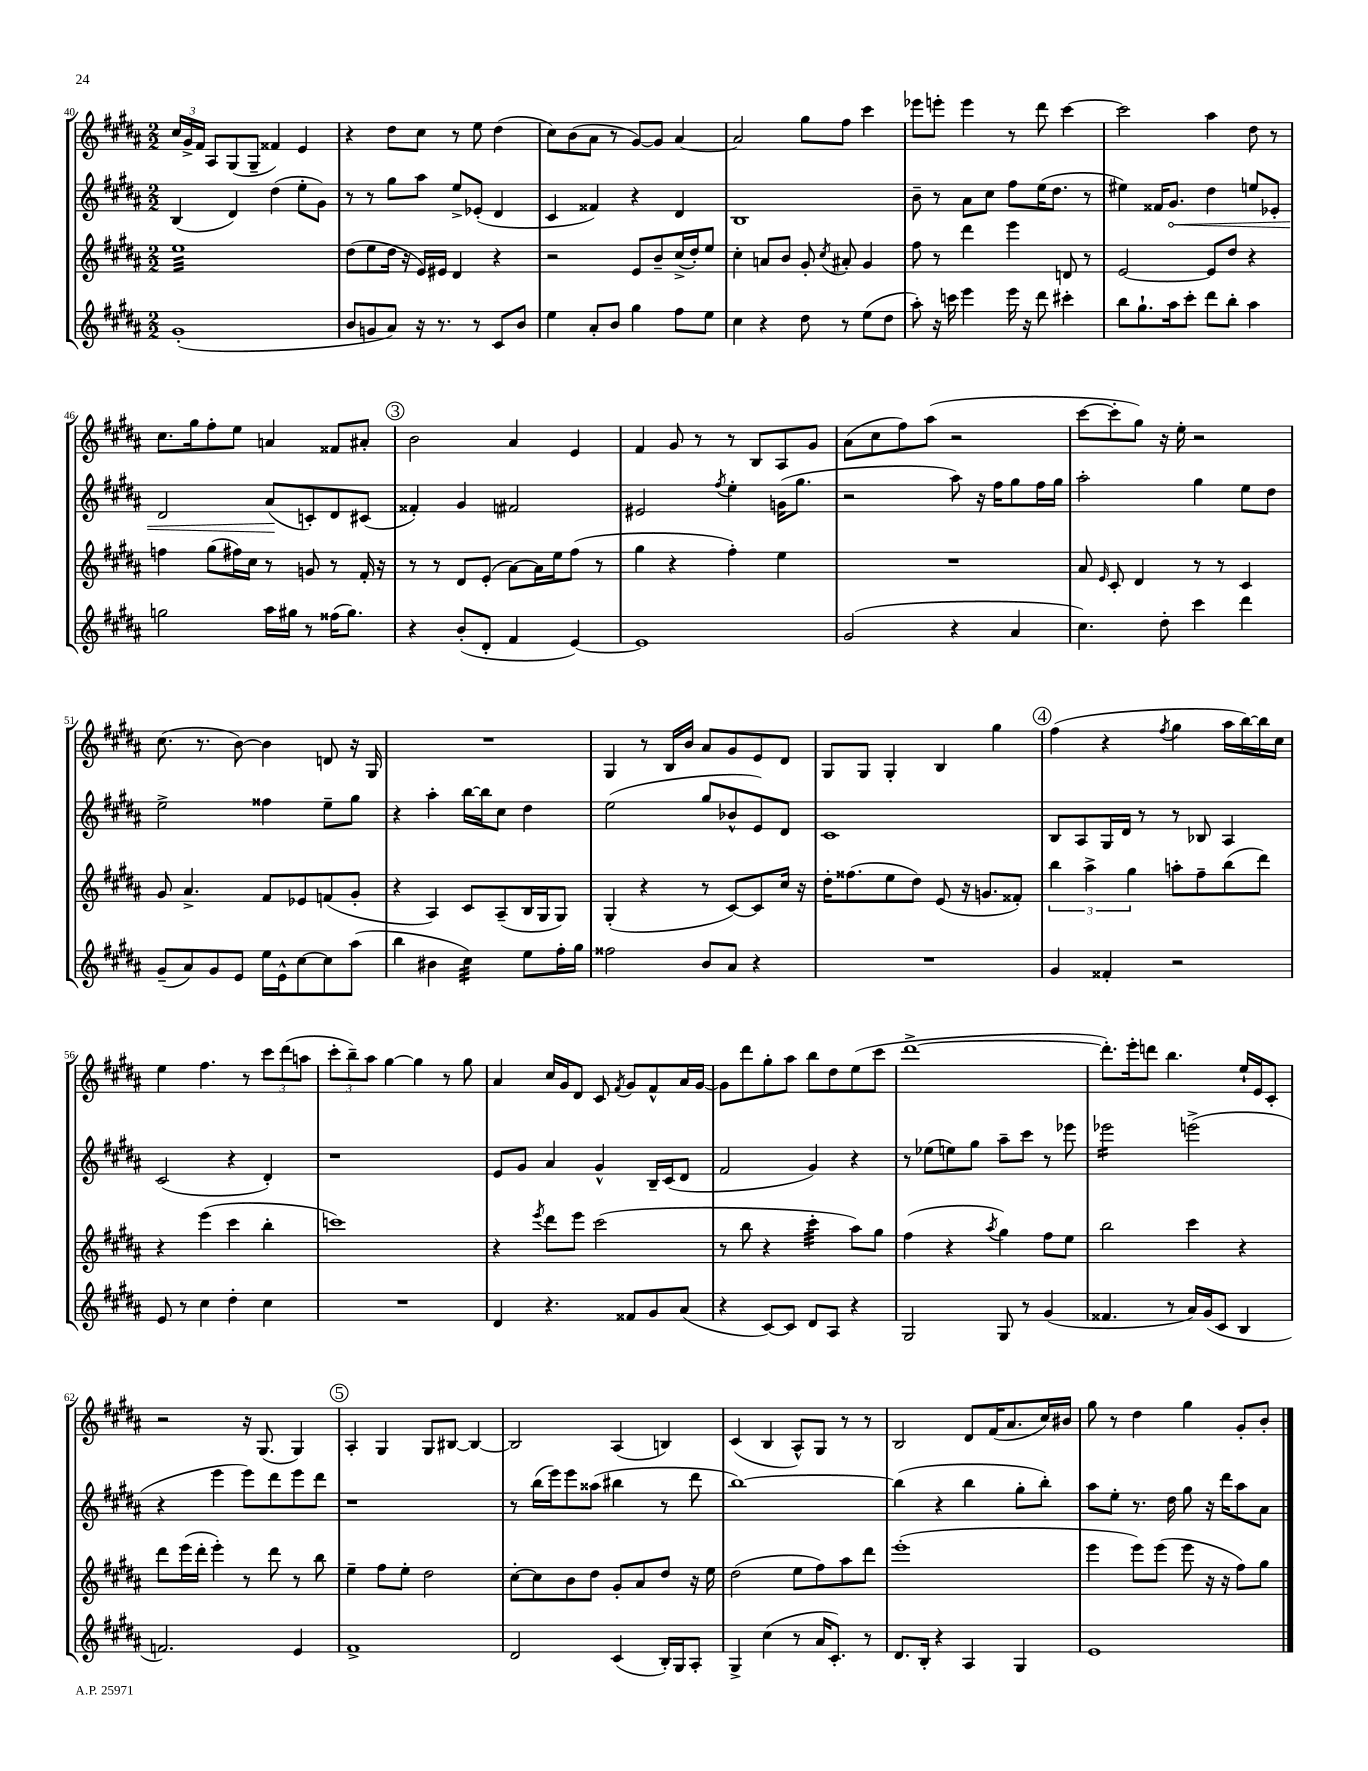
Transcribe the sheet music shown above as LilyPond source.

<<
\new StaffGroup <<
\new Staff = "s0" {
    \clef treble \key b \major \numericTimeSignature \time 2/2
    \autoBeamOff \tuplet 3/2 { cis''16[ gis'16-> fis'16] } ais8[ gis8( gis8]-- fisis'4) e'4 |
    r4 dis''8[ cis''8] r8 e''8 dis''4( |
    cis''8[) b'8( ais'8] r8 gis'8[~) gis'8] ais'4~ |
    ais'2 gis''8[ fis''8] cis'''4 |
    ees'''8[ e'''8]-. e'''4 r8 dis'''8 cis'''4~ |
    cis'''2 ais''4 dis''8 r8 |
    cis''8.[ gis''16 fis''8-. e''8] a'4 fisis'8[ ais'8]-. |
    \mark \markup { \circle "3" } b'2 ais'4 e'4 |
    fis'4 gis'8 r8 r8 b8[ ais8 gis'8] |
    ais'8[( cis''8 fis''8) ais''8]( r2 |
    cis'''8[~ cis'''8-. gis''8]) r16 e''16-. r2 |
    cis''8.( r8. b'8~) b'4 d'8 r16 gis16 |
    R1 |
    gis4 r8 b16[ b'16] ais'8[ gis'8 e'8 dis'8] |
    gis8[ gis8] gis4-. b4 gis''4 |
    \mark \markup { \circle "4" } fis''4( r4 \acciaccatura { fis''8 } gis''4 ais''16[ b''16~) b''16 cis''16] |
    e''4 fis''4. r8 \tuplet 3/2 { cis'''8[ dis'''8( a''8] } |
    \tuplet 3/2 { cis'''8[-. b''8--) ais''8] } gis''4~ gis''4 r8 gis''8 |
    ais'4 cis''16[ gis'16 dis'8] cis'8 \acciaccatura { fis'8 } gis'8[ fis'8-^ ais'16 gis'16]~ |
    gis'8[ dis'''8 gis''8-. ais''8] b''8[ dis''8 e''8( cis'''8] |
    dis'''1~-> |
    dis'''8.[-.) e'''16-. d'''8] b''4. e''16[-! e'16 cis'8]-. |
    r2 r16 gis8.( gis4) |
    \mark \markup { \circle "5" } ais4-. gis4 gis8[ bis8]~ bis4~ |
    bis2 ais4( b4) |
    cis'4( b4 ais8[-^) gis8] r8 r8 |
    b2 dis'8[ fis'16( ais'8. cis''16) bis'16] |
    gis''8 r8 dis''4 gis''4 gis'8[-. b'8]-. \bar "|." |
}
\new Staff = "s1" {
    \clef treble \key b \major \numericTimeSignature \time 2/2
    \autoBeamOff b4( dis'4) dis''4( e''8[-. gis'8]) |
    r8 r8 gis''8[ ais''8] e''8[-> ees'8]-.( dis'4 |
    cis'4 fisis'4) r4 dis'4 |
    b1 |
    b'8-- r8 ais'8[ cis''8] fis''8[ e''16( dis''8.] r8 |
    eis''4) fisis'16[ \once \override Hairpin.circled-tip = ##t gis'8.]\< dis''4 e''8[ ees'8]-. |
    dis'2 ais'8[\!( c'8-.) dis'8 cis'8]( |
    \mark \markup { \circle "3" } fisis'4-.) gis'4 fis'2 |
    eis'2 \acciaccatura { fis''8 } e''4-. g'16[( gis''8.] |
    r2 ais''8) r16 fis''16[ gis''8 fis''16 gis''16] |
    ais''2-. gis''4 e''8[ dis''8] |
    e''2-> fisis''4 e''8[-- gis''8] |
    r4 ais''4-. b''16[~ b''16 cis''8] dis''4 |
    e''2( gis''8[ bes'8-^ e'8) dis'8] |
    cis'1 |
    \mark \markup { \circle "4" } b8[ ais8 gis16 dis'16] r8 r8 bes8 ais4 |
    cis'2( r4 dis'4-.) |
    r1 |
    e'8[ gis'8] ais'4 gis'4-^ b16[-- cis'16( dis'8] |
    fis'2 gis'4) r4 |
    r8 ees''8[( e''8) gis''8] ais''8[-- cis'''8] r8 ees'''8 |
    ees'''2:16 e'''2->( |
    r4 e'''4 e'''8[) dis'''8 e'''8 dis'''8] |
    \mark \markup { \circle "5" } r1 |
    r8 b''16[( e'''16) e'''8 aisis''8]( bis''4 r8 dis'''8 |
    b''1~) |
    b''4( r4 b''4 gis''8[-. b''8]-.) |
    ais''8[ e''8]-. r8. dis''16 gis''8 r16 dis'''16[ ais''8 ais'8] \bar "|." |
}
\new Staff = "s2" {
    \clef treble \key b \major \numericTimeSignature \time 2/2
    \autoBeamOff e''1:32 |
    dis''8[( e''8 dis''16] r16 e'16[) eis'16] dis'4 r4 |
    r2 e'8[ b'8-- cis''16->( dis''16-.) e''8] |
    cis''4-. a'8[ b'8] gis'8-. \acciaccatura { cis''8 } ais'8-. gis'4 |
    fis''8 r8 dis'''4 e'''4 d'8 r8 |
    e'2~ e'8[ dis''8] r4 |
    f''4 gis''8[( fis''16) cis''16] r8 g'8 r8 fis'16-. r16 |
    \mark \markup { \circle "3" } r8 r8 dis'8[ e'8]-.( ais'8[~) ais'16 e''16 fis''8]( r8 |
    gis''4 r4 fis''4-.) e''4 |
    R1 |
    ais'8 \grace { e'16 } cis'8-. dis'4 r8 r8 cis'4 |
    gis'8 ais'4.-> fis'8[ ees'8 f'8( gis'8]-. |
    r4 ais4) cis'8[ ais8--( b16 gis16 gis8]) |
    gis4-.( r4 r8 cis'8[~) cis'8 cis''16] r16 |
    dis''16[-. fisis''8.( e''8 dis''8]) e'8( r16 g'8.[ fisis'8]-.) |
    \mark \markup { \circle "4" } \tuplet 3/2 { b''4 ais''4-> gis''4 } a''8[-. fis''8-- b''8( dis'''8]) |
    r4 e'''4( cis'''4 b''4-. |
    c'''1) |
    r4 \acciaccatura { e'''8 } dis'''8[ e'''8] cis'''2( |
    r8 b''8 r4 cis'''4:32-. ais''8[) gis''8] |
    fis''4( r4 \acciaccatura { ais''8 } gis''4) fis''8[ e''8] |
    b''2 cis'''4 r4 |
    dis'''8[ e'''16( dis'''16]-. e'''4-.) r8 dis'''8 r8 b''8 |
    \mark \markup { \circle "5" } e''4-- fis''8[ e''8]-. dis''2 |
    cis''8[~-. cis''8 b'8 dis''8] gis'8[-. ais'8 dis''8] r16 e''16 |
    dis''2( e''8[ fis''8) ais''8 dis'''8] |
    e'''1-.( |
    e'''4 e'''8[) e'''8]( e'''8 r16 r16 fis''8[) gis''8] \bar "|." |
}
\new Staff = "s3" {
    \clef treble \key b \major \numericTimeSignature \time 2/2
    \autoBeamOff gis'1-.( |
    b'8[ g'8 ais'8]) r16 r8. r8 cis'8[ b'8] |
    e''4 ais'8[-. b'8] gis''4 fis''8[ e''8] |
    cis''4 r4 dis''8 r8 e''8[( dis''8] |
    ais''8-.) r16 c'''16 e'''4 e'''16 r16 dis'''8 cis'''4-. |
    b''8[ gis''8.-! ais''16 cis'''8]-. dis'''8[ b''8]-. ais''4 |
    g''2 ais''16[ gis''16] r8 fisis''16[( gis''8.]) |
    \mark \markup { \circle "3" } r4 b'8[-.( dis'8]-. fis'4 e'4~) |
    e'1 |
    gis'2( r4 ais'4 |
    cis''4.) dis''8-. cis'''4 dis'''4 |
    gis'8[--( ais'8) gis'8 e'8] e''16[ e'16-^ cis''8~ cis''8 ais''8]( |
    b''4 bis'4 cis''4:32) e''8[ fis''16-. gis''16] |
    fisis''2 b'8[ ais'8] r4 |
    R1 |
    \mark \markup { \circle "4" } gis'4 fisis'4-. r2 |
    e'8 r8 cis''4 dis''4-. cis''4 |
    R1 |
    dis'4 r4. fisis'8[ gis'8 ais'8]( |
    r4 cis'8[~) cis'8] dis'8[ ais8] r4 |
    gis2 gis8 r8 gis'4( |
    fisis'4. r8 ais'16[) gis'16( cis'8] b4 |
    f'2.) e'4 |
    \mark \markup { \circle "5" } fis'1-> |
    dis'2 cis'4( b16[-.) gis16 ais8]-. |
    gis4-> cis''4( r8 ais'16[ cis'8.]-.) r8 |
    dis'8.[ b16]-. r4 ais4 gis4 |
    e'1 \bar "|." |
}
>>
>>
\layout { \context { \Score currentBarNumber = #40 } }
